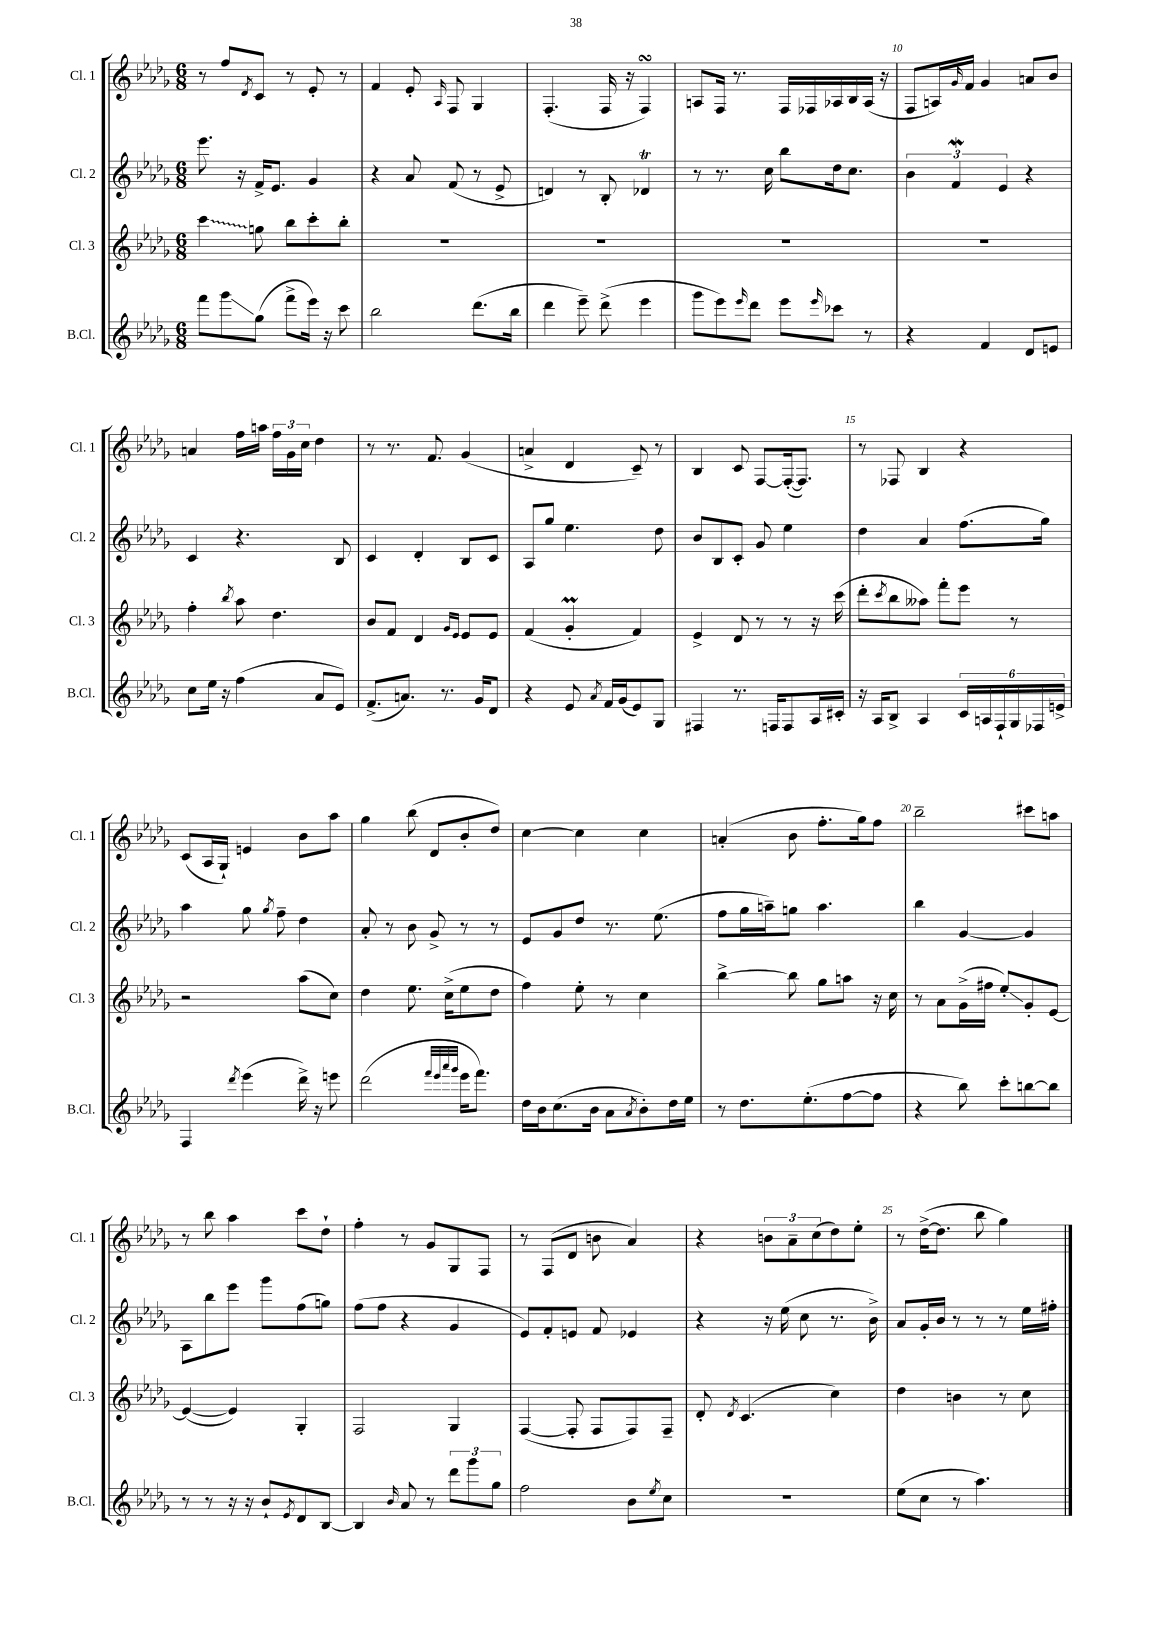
<<
\new StaffGroup <<
\new Staff = "s0" \with { instrumentName = "Cl. 1" shortInstrumentName = "Cl. 1" } {
    \clef treble \key des \major \numericTimeSignature \time 6/8
    r8 f''8 \acciaccatura { des'8 } c'8 r8 ees'8-. r8 |
    f'4 ees'8-. \grace { aes16 } f8 ges4 |
    f4.-.( f16 r16 f4\turn) |
    a8 f16 r8. f16 fes16 aes16 bes16 aes16( r16 |
    f8 a16) \grace { ges'16 } f'16 ges'4 a'8 bes'8 |
    a'4 f''16 a''16 \tuplet 3/2 { f''16 ges'16 c''16 } des''4 |
    r8 r8. f'8. ges'4( |
    a'4-> des'4 c'8--) r8 |
    bes4 c'8 f8~ f16~-.( f8.) |
    r8 fes8 bes4 r4 |
    c'8( aes16 ges16-!) e'4 bes'8 aes''8 |
    ges''4 bes''8( des'8 bes'8-. des''8) |
    c''4~ c''4 c''4 |
    a'4-.( bes'8 f''8.-. ges''16) f''8 |
    bes''2-- cis'''8 a''8 |
    r8 bes''8 aes''4 c'''8 des''8-! |
    f''4-. r8 ges'8 ges8 f8 |
    r8 f8( des'8 b'8 aes'4) |
    r4 \tuplet 3/2 { b'8 aes'8-- c''8( } des''8) ees''8-. |
    r8 des''16~->( des''8. bes''8 ges''4) \bar "|." |
}
\new Staff = "s1" \with { instrumentName = "Cl. 2" shortInstrumentName = "Cl. 2" } {
    \clef treble \key des \major \numericTimeSignature \time 6/8
    ees'''8. r16 f'16-> ees'8. ges'4 |
    r4 aes'8 f'8( r8 ees'8-> |
    d'4) r8 bes8-. des'4\trill |
    r8 r8. c''16 bes''8 des''16 c''8. |
    \tuplet 3/2 { bes'4 f'4\mordent ees'4 } r4 |
    c'4 r4. bes8 |
    c'4 des'4-. bes8 c'8 |
    aes8 ges''8 ees''4. des''8 |
    bes'8 bes8 c'8-. ges'8 ees''4 |
    des''4 aes'4 f''8.( ges''16) |
    aes''4 ges''8 \acciaccatura { ges''8 } f''8-- des''4 |
    aes'8-. r8 bes'8 ges'8-> r8 r8 |
    ees'8 ges'8 des''8 r8. ees''8.( |
    f''8 ges''16 a''16--) g''8 a''4. |
    bes''4 ges'4~ ges'4 |
    aes8 bes''8 ees'''8 ges'''8 f''8( g''8) |
    f''8( f''8 r4 ges'4 |
    ees'8) f'8-. e'8 f'8 ees'4 |
    r4 r16 ees''16( c''8 r8. bes'16->) |
    aes'8 ges'16-. bes'16 r8 r8 r8 ees''16 fis''16-. \bar "|." |
}
\new Staff = "s2" \with { instrumentName = "Cl. 3" shortInstrumentName = "Cl. 3" } {
    \clef treble \key des \major \numericTimeSignature \time 6/8
    \once \override Glissando.style = #'zigzag c'''4\glissando g''8 bes''8 c'''8-. bes''8-. |
    R2. |
    R2. |
    R2. |
    R2. |
    f''4-. \acciaccatura { bes''8 } aes''8 des''4. |
    bes'8 f'8 des'4 \grace { ges'16 ees'16 } ees'8 ees'8 |
    f'4( ges'4-.\prall f'4) |
    ees'4-> des'8 r8 r8 r16 c'''16( |
    des'''8-. \acciaccatura { c'''8 } bes''8 aeses''8) f'''8-. ees'''8 r8 |
    r2 aes''8( c''8) |
    des''4 ees''8. c''16->( ees''8 des''8 |
    f''4) ees''8-. r8 c''4 |
    bes''4~-> bes''8 ges''8 a''8 r16 c''16 |
    r8 aes'8 ges'16->( fis''16 ees''8-.\glissando) ges'8-. ees'8~ |
    ees'4~( ees'4) ges4-. |
    f2 ges4 |
    f4~( f8-. f8 f8) f8-- |
    des'8-. \acciaccatura { des'8 } c'4.( c''4) |
    des''4 b'4 r8 c''8 \bar "|." |
}
\new Staff = "s3" \with { instrumentName = "B.Cl." shortInstrumentName = "B.Cl." } {
    \clef treble \key des \major \numericTimeSignature \time 6/8
    f'''8 ges'''8\glissando ges''8( f'''8-> ees'''16) r16 c'''8 |
    bes''2 des'''8.( bes''16 |
    des'''4 ees'''8--) des'''8->( ees'''4 |
    ges'''8 ees'''8) \grace { ees'''16 } des'''8 ees'''8 \grace { ees'''16 } ces'''8 r8 |
    r4 f'4 des'8 e'8 |
    c''8 ees''16 r16 f''4( aes'8 ees'8) |
    f'8.->( a'8.) r8. ges'16 des'8 |
    r4 ees'8 \acciaccatura { aes'8 } f'16 ges'16( ees'8) ges8 |
    fis4 r8. f16 f8 aes16 cis'16-. |
    r16 aes16 bes8-> aes4 \tuplet 6/4 { c'16 a16 f16-! ges16 fes16 e'16-> } |
    f4 \acciaccatura { des'''8 } ees'''4( des'''16->) r16 e'''8 |
    des'''2( \grace { f'''32 ees'''32 aes'''32 ges'''32 } ees'''16 f'''8.) |
    des''16 bes'16 c''8.( bes'16 aes'8 \acciaccatura { aes'8 } bes'8-.) des''16 ees''16 |
    r8 des''8. ees''8.-.( f''8~ f''8 |
    r4 bes''8) c'''8-. b''8~ b''8 |
    r8 r8 r16 r16 bes'8-! \acciaccatura { ees'8 } des'8 bes8~ |
    bes4 \grace { bes'16 } aes'8 r8 \tuplet 3/2 { des'''8 ges'''8 ges''8 } |
    f''2 bes'8 \acciaccatura { ees''8 } c''8 |
    R2. |
    ees''8( c''8 r8 aes''4.) \bar "|." |
}
>>
>>
\layout { \context { \Score currentBarNumber = #6 \override BarNumber.break-visibility = ##(#f #t #t) barNumberVisibility = #(every-nth-bar-number-visible 5) } }
